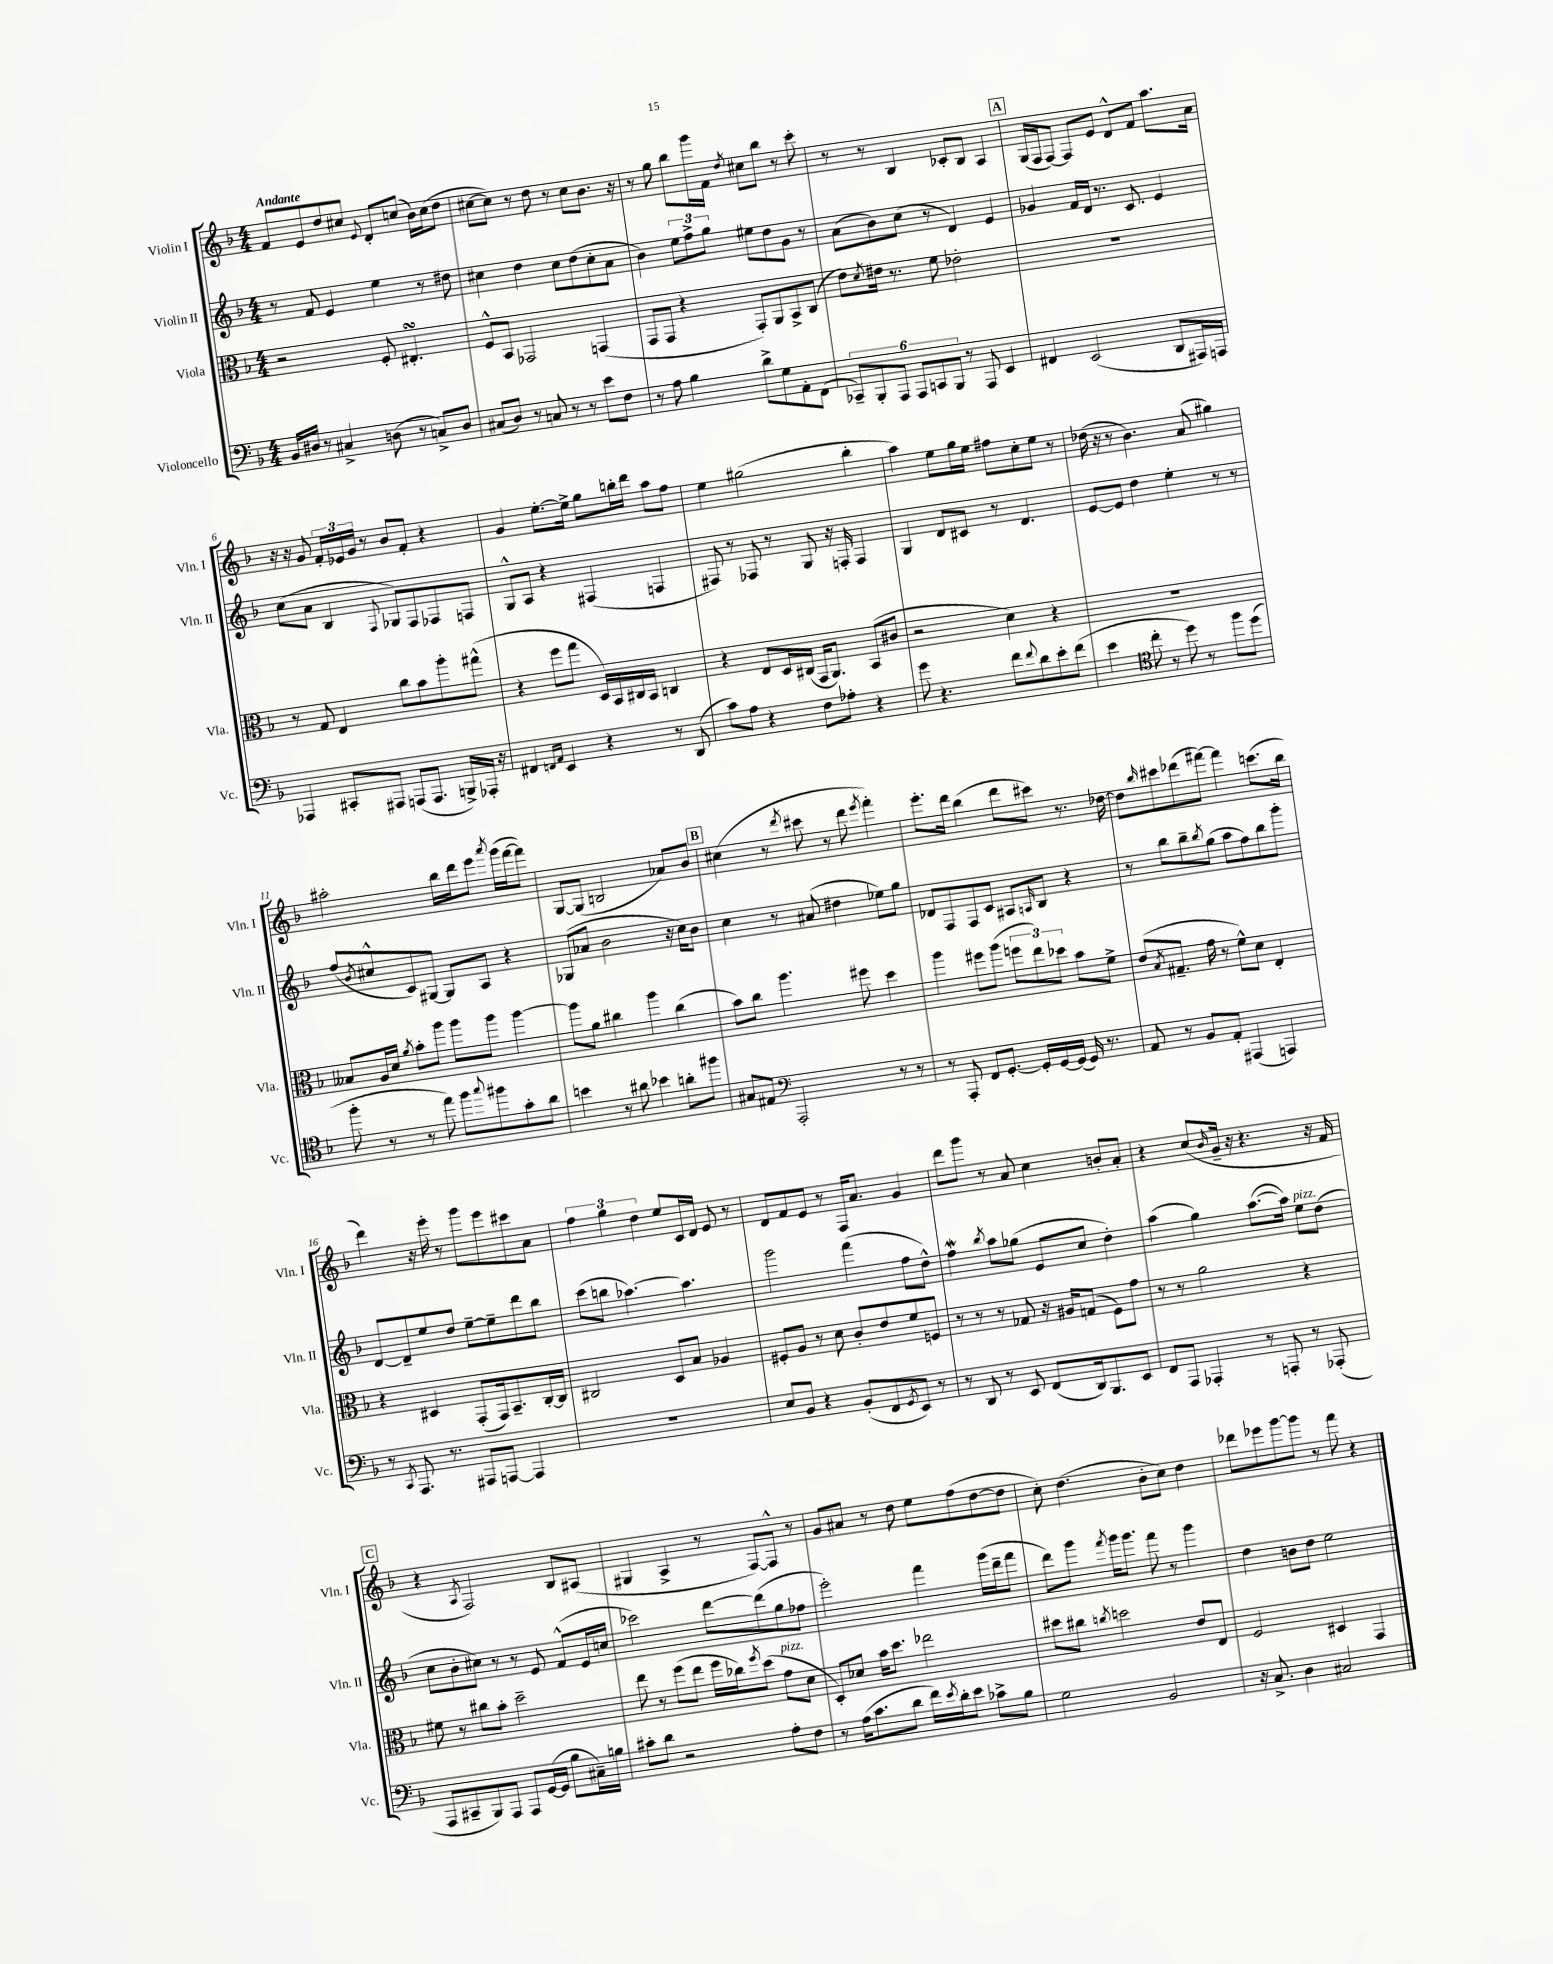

**kern	**kern	**kern	**kern
*part4	*part3	*part2	*part1
*staff4	*staff3	*staff2	*staff1
*I"Violoncello	*I"Viola	*I"Violin II	*I"Violin I
*I'Vc.	*I'Vla.	*I'Vln. II	*I'Vln. I
*clefF4	*clefC3	*clefG2	*clefG2
*k[b-]	*k[b-]	*k[b-]	*k[b-]
*M4/4	*M4/4	*M4/4	*M4/4
=1	=1	=1	=1
!	!	!	!LO:TX:a:B:t=Andante
16BB-/LL	2r	8r	8f/L
16D#X/JJ	.	.	.
8r	.	8f/	8e/
4C#X^/	.	4e/	8dd/
.	.	.	8cc#X/J
.	.	.	8qqe/
(8Dn\	8F'/	4ee\	8d'/L
8r	4.E#XsSsS'/	.	(8ccn/J
8Cn^/L)	.	8r	16b-\LL)
.	.	.	(16cc\J
8D/J	.	8dd#X\	8dd\J
=2	=2	=2	=2
(8C#X/L	8F^^/L	4cc#X\	[8cc#X\L
8D/J)	8BB-/J	.	8cc#\J])
8r	2GG-X/	4dd\	8r
8Cn/	.	.	8dd\
8r	.	8cc#\L	8r
8r	.	(8dd\	8cc#\L
8e\L	(4GGn/	8cc#'\	8.b-\J
8F\J	.	8a\J	.
.	.	.	16r
=3	=3	=3	=3
8r	8GG/L	4b-\)	8r
8A\	8GG/J	.	8gg\
4B-\	4r	12ee\L	8bb-\L
.	.	12ff^\	.
.	.	.	16ggg\L
.	.	12gg\J	.
.	.	.	16f\JJ
.	.	.	8qdd/
8d^\L	8GG'/L)	8ee#X\L	8cc#X\L
8G\	8AA/	8dd\	8bb-\J
8AA'\	8BB-^/	8g\J	8r
(8FF\J	(8C/J	8r	8ccc'\
=4	=4	=4	=4
12CC-X~/L)	8e\L)	(8a\L	8r
12BBB-'/	.	.	.
.	8qd/	.	.
.	16e#X\Jk	8b-\)	8r
12AAA/J	.	.	.
.	8.r	.	.
12AAA/L	.	(8cc\J	4B-/
12CCn/	.	.	.
.	8f\	8r	.
12BBB-/J	.	.	.
8r	2e-X'\	4d/)	8c-X'/L
8AAA/	.	.	8B-/J
4EE/	.	4e/	4A/
!!LO:REH:place=s1:t=A
=5	=5	=5	=5
4FF#X/	1r	4g-X/	(16G/LL
.	.	.	16F/J
.	.	.	[8F/J)
(2EE/	.	16f/LL	8F/L]
.	.	16d/JJ	.
.	.	8.r	8e/J
.	.	.	8d^^/L
.	.	8.c/	.
.	.	.	8f/J
8DD/L	.	4e/	8.aa\L
16AAA#X/L)	.	.	.
16AAAn/JJ	.	.	16a\Jk
!!LO:LB:g=z
=6	=6	=6	=6
4AAA-X/	8r	(8cc\L	16r
.	.	.	16r
.	8G/	8a\J	8g/
8CC#X'/L	4E/	4B-/	24f'/LL
.	.	.	24e-X/
.	.	.	24g/JJ
8AAA#X/J	.	.	8r
.	.	8qqF/	.
(8AAAn/L	8cc\L	8G-X/L)	8b-/L
8.AAA/J	8b-\	8F/	8f'/J
.	8aa'\	8F-X/	4r
16BBBn^/LL)	.	.	.
16AAA-X'/JJ	(8gg#X^^\J	8Fn/J	.
16r	.	.	.
=7	=7	=7	=7
4FF#X/	4r	8G^^/L	4g/
.	.	8A/J	.
16qqFFn/LL	.	.	.
16qqAA/JJ	.	.	.
4EE/	8ff\L	4r	[8.ee'\L
.	8gg\J	.	.
.	.	.	16ee^\Jk]
4r	16D/LL)	(4F#X/	8gg\L
.	16BB-/	.	.
.	16C#X/	.	16bbn'\L
.	16BB-/JJ	.	16ddd\JJ
8r	4Cn/	4Fn/	8aa\L
(8DD/	.	.	8ff\J
=8	=8	=8	=8
8c\L)	4r	8F#X/)	4ee\
8A\J	.	8r	.
4r	8E/L	8F-X/	(2gg#X\
.	16D/L	8r	.
.	(16C#X/JJ	.	.
8F\L	16GG/KL	8G/	.
.	8.AA/J)	.	.
8A-X'\J	.	16r	.
.	.	16Fn'/	.
4r	(8BB-/L	4F/	4bb-'\
.	8c#X/J	.	.
=9	=9	=9	=9
8g\	2r	4G/	4aa\)
4.r	.	.	.
.	.	8d/L	8ee\L
.	.	8c#X/J	16gg\L
.	.	.	16ee\JJ
8f\L	4d\)	8r	8ff#X\L
8qqf/	.	.	.
8d\	.	4.d/	8cc'\
8e'\	4r	.	8ee\J
(8f\J	.	.	8r
=10	=10	=10	=10
4e\	1r	[8e/L	(16dd-X\
.	.	.	16r
.	.	8e/J]	8r
*clefC4	*	*	*
8cc'\	.	4dd\	4.b-\)
8r	.	.	.
8dd\)	.	4ee'\	.
8r	.	.	(8a/
8ff\L	.	8r	4gg#X\)
(8dd\J	.	8r	.
!!LO:LB:g=z
=11	=11	=11	=11
8ff'\	8B--X/L	(8ff/L	2aa#X'\
.	.	8qb-/	.
8r	16A/L	8cc#X^^/	.
.	16d/JJ	.	.
.	8qa/	.	.
8r	8b-'\L	8c/)	.
8ee\)	8aa\J	[8G#X/J	.
8ff\L	8aa\L	8G#/L]	16bb-\LL
.	.	.	16ddd\J
8qqgg/	.	.	.
8ff#X\	8aa\J	8A/J	8eee\J
.	.	.	8qaaa/
8g'\	[4aa\	4r	(16ggg\LL
.	.	.	[16fff\J
8a\J	.	.	8fff\J])
=12	=12	=12	=12
4bn\	8aa\L]	(8G-X/L	[8G/L
.	8a\J	8a-X/J	(8G/J]
8r	4cc#X\	2b-\	2Bn/
8a#X\	.	.	.
4b-X\	4aa\	.	.
8an'\L	(4cc#\	16r	8a-X/L)
.	.	16cc\KL)	.
8ff#X\J	.	8b-\J	8b-/J
!!LO:REH:place=s1:t=B
=13	=13	=13	=13
8G#X/L	8b-\L)	4cc\	(4cc#X\
8E#X/J	8cc\J	.	.
*clefF4	*	*	*
2AAA'/	4.aa\	8r	8r
.	.	.	8qddd/
.	.	(8a#X/	8ccc#X\
.	.	4dd#X\	8r
.	8ff#X\	.	8ddd\
.	.	.	8qeee/
8r	4dd\	8ee-X\L)	4fff'\)
8r	.	8gg\J	.
=14	=14	=14	=14
8r	4aa\	8d-X/L	8.eee'\L
8AAA'/	.	8F/	.
.	.	.	16ddd\Jk
8FF/L	8ff#X\L	8F/	(4bb-\
[8.GG'/J	(8aa\J	8c/J	.
.	12ffn\L	8A#X/L	8ddd\L
16GG'/LL]	.	.	.
.	12ee\)	.	.
.	.	16qqAn/	.
[16GG/	.	8B-/J	8ccc#X\J)
.	12dd-X\J	.	.
(16GG/JJ]	.	.	.
16GG/)	8b-\L	4r	8.r
8.r	.	.	.
.	8f^\J	.	.
.	.	.	[16dd-X\
=15	=15	=15	=15
8AA/	(8e/L	8r	8dd-\L]
.	8qB-/	.	16qqbb-/
8r	8.G#X~/J	8bb-\L	8ccc#X\
8BB-/L	.	8bb-~\	(8ddd-X\
.	16g\	.	.
.	.	8qbb-/	.
8AA'/J	8r	(8gg\J	[8fff#X\J)
(4AAA#X/	8f^^\L)	8aa\L	4fff#\]
.	8d\J	8ff\)	.
4AAAn/)	4E'/	8bb-\	(8.cccn\L
.	.	8ggg'\J	.
.	.	.	16bb-\Jk
!!LO:LB:g=z
=16	=16	=16	=16
8r	4r	[8d/L	4ddd\)
8qCC/	.	.	.
8.AAA/	.	8d~/]	.
.	4D#X/	8ee/	16r
8.r	.	.	16eee'\
.	.	8dd/J	8r
8AAA#X/L	(8GG'/L	[8ee~\L	8ggg\L
[8AAAn/J	16GG/k)	8ee~\]	8eee\
.	8.BB-~/	.	.
4AAA/]	.	8ddd\	8ccc#X\
.	[16C'/L	8bb-\J	8a\J
.	16C/JJ]	.	.
=17	=17	=17	=17
1r	2C#X/	(8ccc\L	6ff\
.	.	8bbn\J	.
.	.	.	6gg\
.	.	[4.aa-X\)	.
.	.	.	6dd\
.	8D/L	.	8ee/L
.	8B-/J	4.aa-\]	16c/L
.	.	.	16d/JJ
.	4A-X/	.	8e/
.	.	.	8r
=18	=18	=18	=18
8E/L	8F#X'/L	2ggg\	8d/L
8BB-/J	8A/J	.	8f/
4r	8r	.	8e/J
.	8d\	.	8r
(8BB-'/L	8c'/L	(4fff\	16F/KL
.	.	.	8.a/J
8FF/	8e/	.	.
8qGG/	.	.	.
8EE/J)	8f/	8ff\L	4g/
8r	8Fn/J	8dd^^\J)	.
=19	=19	=19	=19
8r	8r	4ffw\	8ddd\L
8DD/	8r	.	8ggg\J
.	.	8qbb-/	.
8r	8r	8aa\L	8r
8EE/	8G-X/	(8gg-X\J	8a/
(8FF/L	16r	8e/L	4cc\
.	16A#X/KL	.	.
16DD/k)	(8Gn/J	8cc/J	.
8.BBB-/	.	.	.
.	8F\L)	4dd'\)	8bn'/L
8EE/J	8g\J	.	8a'/J
=20	=20	=20	=20
8FF/L	8r	(4aa\	4r
8AAA/J	8r	.	.
4AAA-X'/	2a\	4gg\)	(8cc/L
.	.	.	16qqb-/
.	.	.	16g~/Jk
.	.	.	16r
8r	.	([8.aa\L	4.r
8AAAn'/	.	.	.
.	.	16aa\Jk])	.
!	!	!LO:TX:a:i:t=pizz.	!
8r	4r	8ee\L	.
(8AAA-X'/	.	(8dd\J	16r
.	.	.	16f/
!!LO:LB:g=z
!!LO:REH:place=s1:t=C
=21	=21	=21	=21
8AAA/L	8f#X\	8cc\L	4r
8CC#X~/	8r	8b-'\	.
.	.	.	8qA/
8BBB-/)	8cc#X\L	8cc#X\J)	2F/)
8AAA/J	8b-'\J	8r	.
8AAA/L	2dd~\	8r	.
([16GG/L	.	8e/	.
16GG/JJ]	.	.	.
8B-\L	.	(8f^^/L	8B-/L
16C#X~\L)	.	16e/L	(8A#X/J
16Bn\JJ	.	16ccn/JJ	.
=22	=22	=22	=22
8c#X'\L	8ee\	2ccc-X\)	4G#X/
8d\J	8r	.	.
2r	(8ff\L	.	4A^/
.	8ee\J	.	.
.	16ff\LL	[8ddd\L	8r
.	16cc-X\J)	.	.
.	8qff/	.	.
.	(8dd\J	(8ddd\]	[8F/L)
!	!LO:TX:a:i:t=pizz.	!	!
8A'\L	8g\L	8gg\	8F^^/J]
8F\J	8d\J	8ff-X\J	8r
=23	=23	=23	=23
8r	8D'/L)	2eee'\)	8g/L
(16A\KL	8d-X/J	.	8a#X/J
8.c\	.	.	.
.	16b-\KL	.	8r
.	8.dd\J	.	.
8d\J	.	.	8dd\
16f\LL)	2ee-X\	4fff\	8ee\L
8qe/	.	.	.
16d'\J	.	.	.
8e\J	.	.	(8ff\
8c-X^\L	.	(16ggg\LL	[8dd\
.	.	16ddd~\J	.
8B-\J	.	8fff\J	8dd\J]
=24	=24	=24	=24
2G\	8dd#X\L	8ddd\L)	8cc'\)
.	8cc#X\J	8ggg\J	(4.dd\
.	8qccn/	8qfff/	.
.	2ddn\	16ggg\KL	.
.	.	8.ggg\J	.
2BB-/	.	8fff\	8b-'\L
.	.	8r	8cc\J)
.	8e/L	4ggg\	4dd\
.	8E/J	.	.
=25	=25	=25	=25
16r	2F/	4dd\	8ddd-X\L
8.C^/	.	.	.
.	.	.	8eee-X\
4D\	.	8bn\L	[8ggg\
.	.	8dd\J	8ggg\J]
2C#X/	4D#X/	2ee\	8r
.	.	.	8fff\
.	4GG/	.	4r
==	==	==	==
*-	*-	*-	*-
